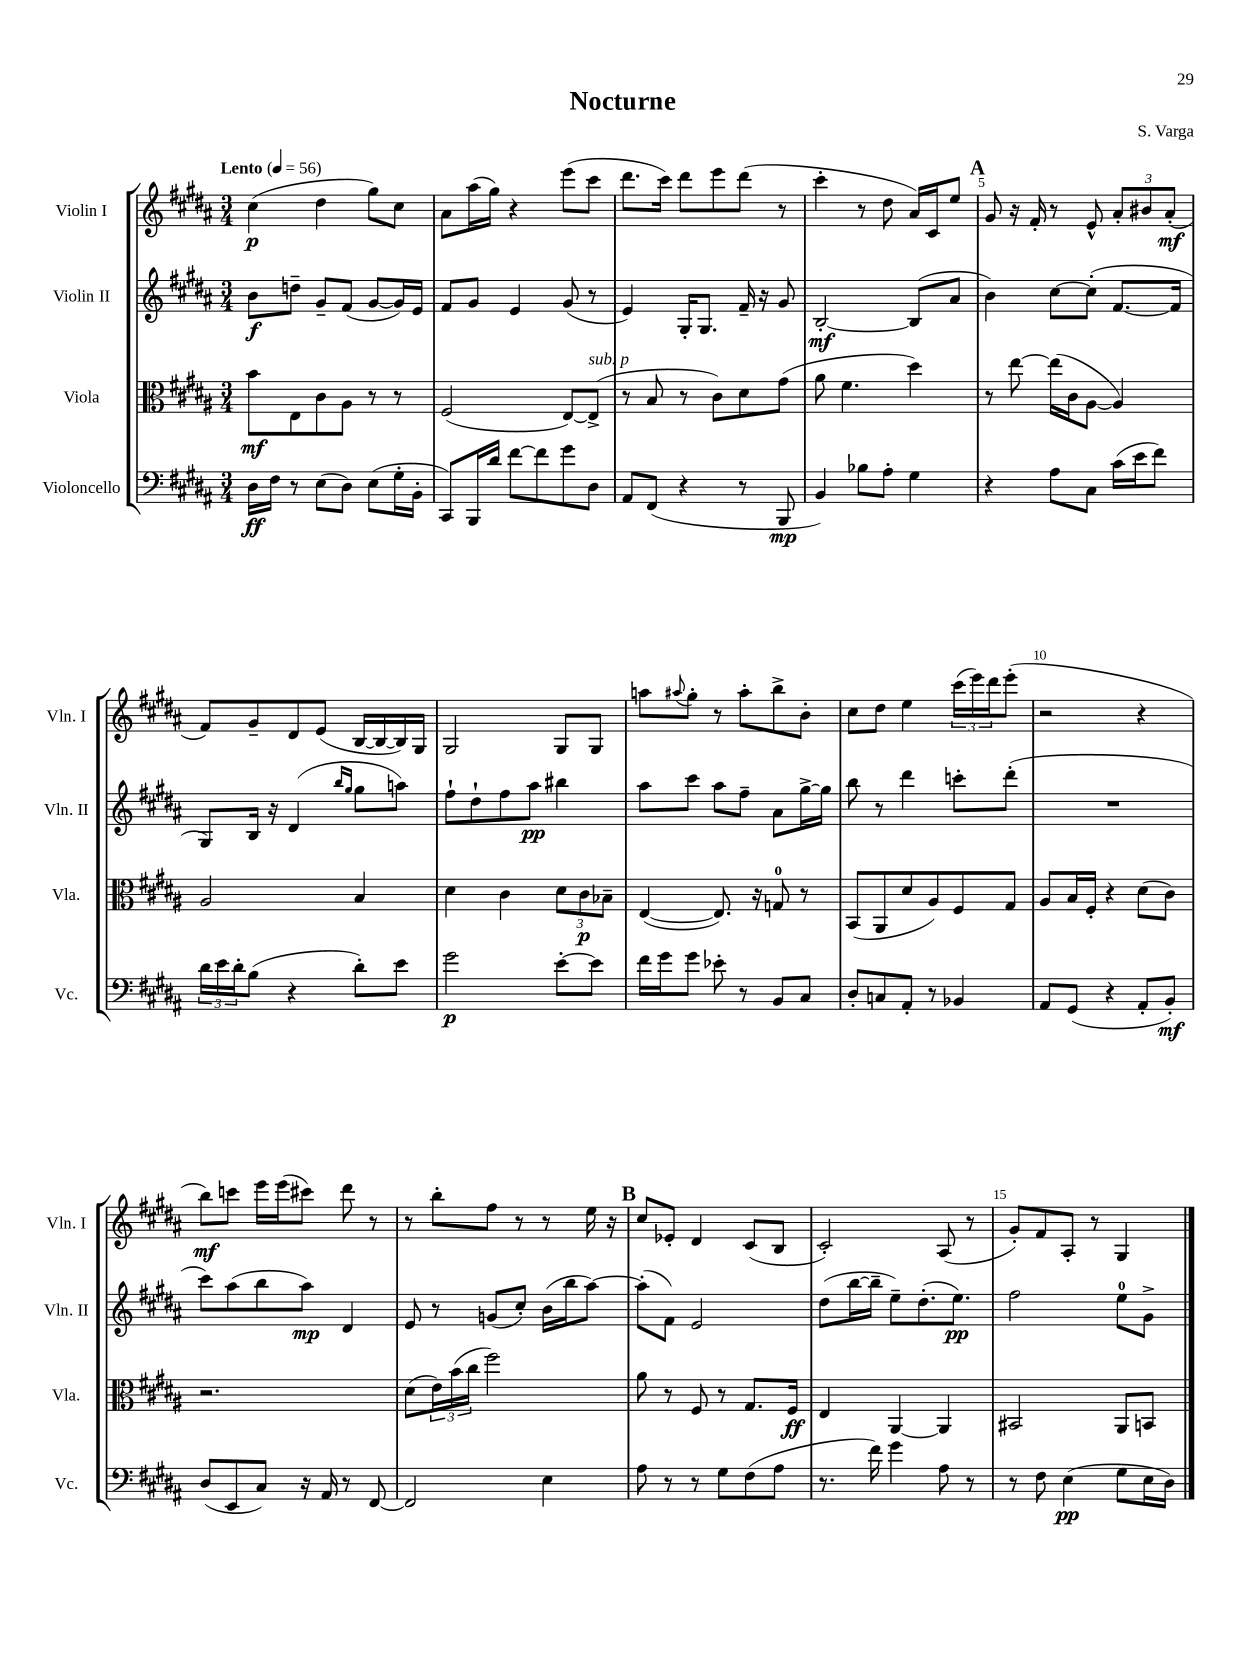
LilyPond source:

\header { title = "Nocturne" composer = "S. Varga" }
<<
\new StaffGroup <<
\new Staff = "s0" \with { instrumentName = "Violin I" shortInstrumentName = "Vln. I" } {
    \clef treble \key b \major \numericTimeSignature \time 3/4 \tempo "Lento" 4 = 56
    cis''4\p( dis''4 gis''8) cis''8 |
    ais'8 ais''16( gis''16) r4 e'''8( cis'''8 |
    dis'''8. cis'''16) dis'''8 e'''8 dis'''8( r8 |
    cis'''4-. r8 dis''8 ais'16) cis'16 e''8 |
    \mark \markup { \bold "A" } gis'8 r16 fis'16-. r8 e'8-^ \tuplet 3/2 { ais'8-. bis'8 ais'8-.\mf( } |
    fis'8) gis'8-- dis'8 e'8( b16~ b16~ b16) gis16 |
    gis2 gis8 gis8 |
    a''8 \appoggiatura { ais''8 } gis''8-. r8 ais''8-. b''8-> b'8-. |
    cis''8 dis''8 e''4 \tuplet 3/2 { cis'''16( e'''16) dis'''16 } e'''8-.( |
    r2 r4 |
    b''8\mf) c'''8 e'''16 e'''16( cis'''8) dis'''8 r8 |
    r8 b''8-. fis''8 r8 r8 e''16 r16 |
    \mark \markup { \bold "B" } cis''8 ees'8-. dis'4 cis'8( b8 |
    cis'2-.) ais8( r8 |
    gis'8-.) fis'8 ais8-. r8 gis4 \bar "|." |
}
\new Staff = "s1" \with { instrumentName = "Violin II" shortInstrumentName = "Vln. II" } {
    \clef treble \key b \major \numericTimeSignature \time 3/4
    b'8\f d''8-- gis'8-- fis'8( gis'8~ gis'16) e'16 |
    fis'8 gis'8 e'4 gis'8( r8 |
    e'4) gis16-. gis8. fis'16-- r16 gis'8 |
    b2~-.\mf b8( ais'8 |
    \mark \markup { \bold "A" } b'4) cis''8~ cis''8-.( fis'8.~ fis'16 |
    gis8) b16 r16 dis'4( \grace { b''16 gis''16 } gis''8 a''8) |
    fis''8-! dis''8-! fis''8 ais''8\pp bis''4 |
    ais''8 cis'''8 ais''8 fis''8-- ais'8 gis''16~-> gis''16 |
    b''8 r8 dis'''4 c'''8-. dis'''8-.( |
    R2. |
    cis'''8) ais''8( b''8 ais''8\mp) dis'4 |
    e'8 r8 g'8( cis''8-.) b'16( b''16 ais''8~) |
    \mark \markup { \bold "B" } ais''8-.( fis'8) e'2 |
    dis''8( b''16~ b''16-- e''8--) dis''8.-.( e''8.\pp) |
    fis''2 e''8-0 gis'8-> \bar "|." |
}
\new Staff = "s2" \with { instrumentName = "Viola" shortInstrumentName = "Vla." } {
    \clef alto \key b \major \numericTimeSignature \time 3/4
    b'8\mf e8 cis'8 ais8 r8 r8 |
    fis2( e8~) e8->^\markup { \italic "sub. p" }( |
    r8 b8 r8 cis'8) dis'8 gis'8( |
    ais'8 fis'4. dis''4) |
    \mark \markup { \bold "A" } r8 e''8~ e''16( cis'16 ais8~ ais4) |
    ais2 b4 |
    dis'4 cis'4 \tuplet 3/2 { dis'8 cis'8\p bes8-- } |
    e4~( e8.) r16 g8-0 r8 |
    b,8( ais,8 dis'8 ais8) fis8 gis8 |
    ais8 b16 fis16-. r4 dis'8( cis'8) |
    r2. |
    dis'8( \tuplet 3/2 { e'16) b'16( cis''16 } fis''2) |
    \mark \markup { \bold "B" } ais'8 r8 fis8 r8 gis8. fis16\ff |
    e4 ais,4~ ais,4 |
    bis,2 ais,8 b,8 \bar "|." |
}
\new Staff = "s3" \with { instrumentName = "Violoncello" shortInstrumentName = "Vc." } {
    \clef bass \key b \major \numericTimeSignature \time 3/4
    dis16\ff fis16 r8 e8( dis8) e8( gis16-. b,16-. |
    cis,8) b,,16 dis'16 fis'8~ fis'8 gis'8 dis8 |
    ais,8 fis,8( r4 r8 b,,8\mp |
    b,4) bes8 ais8-. gis4 |
    \mark \markup { \bold "A" } r4 ais8 cis8 cis'16( e'16 fis'8) |
    \tuplet 3/2 { dis'16 e'16 dis'16-. } b8( r4 dis'8-.) e'8 |
    gis'2\p e'8~-. e'8 |
    fis'16 gis'16 gis'8 ees'8-. r8 b,8 cis8 |
    dis8-. c8 ais,8-. r8 bes,4 |
    ais,8 gis,8( r4 ais,8-. b,8-.\mf) |
    dis8( e,8 cis8) r16 ais,16 r8 fis,8~ |
    fis,2 e4 |
    \mark \markup { \bold "B" } ais8 r8 r8 gis8 fis8( ais8 |
    r8. fis'16) gis'4 ais8 r8 |
    r8 fis8 e4\pp( gis8 e16 dis16) \bar "|." |
}
>>
>>
\layout { \context { \Score \override BarNumber.break-visibility = ##(#f #t #t) barNumberVisibility = #(every-nth-bar-number-visible 5) } }
